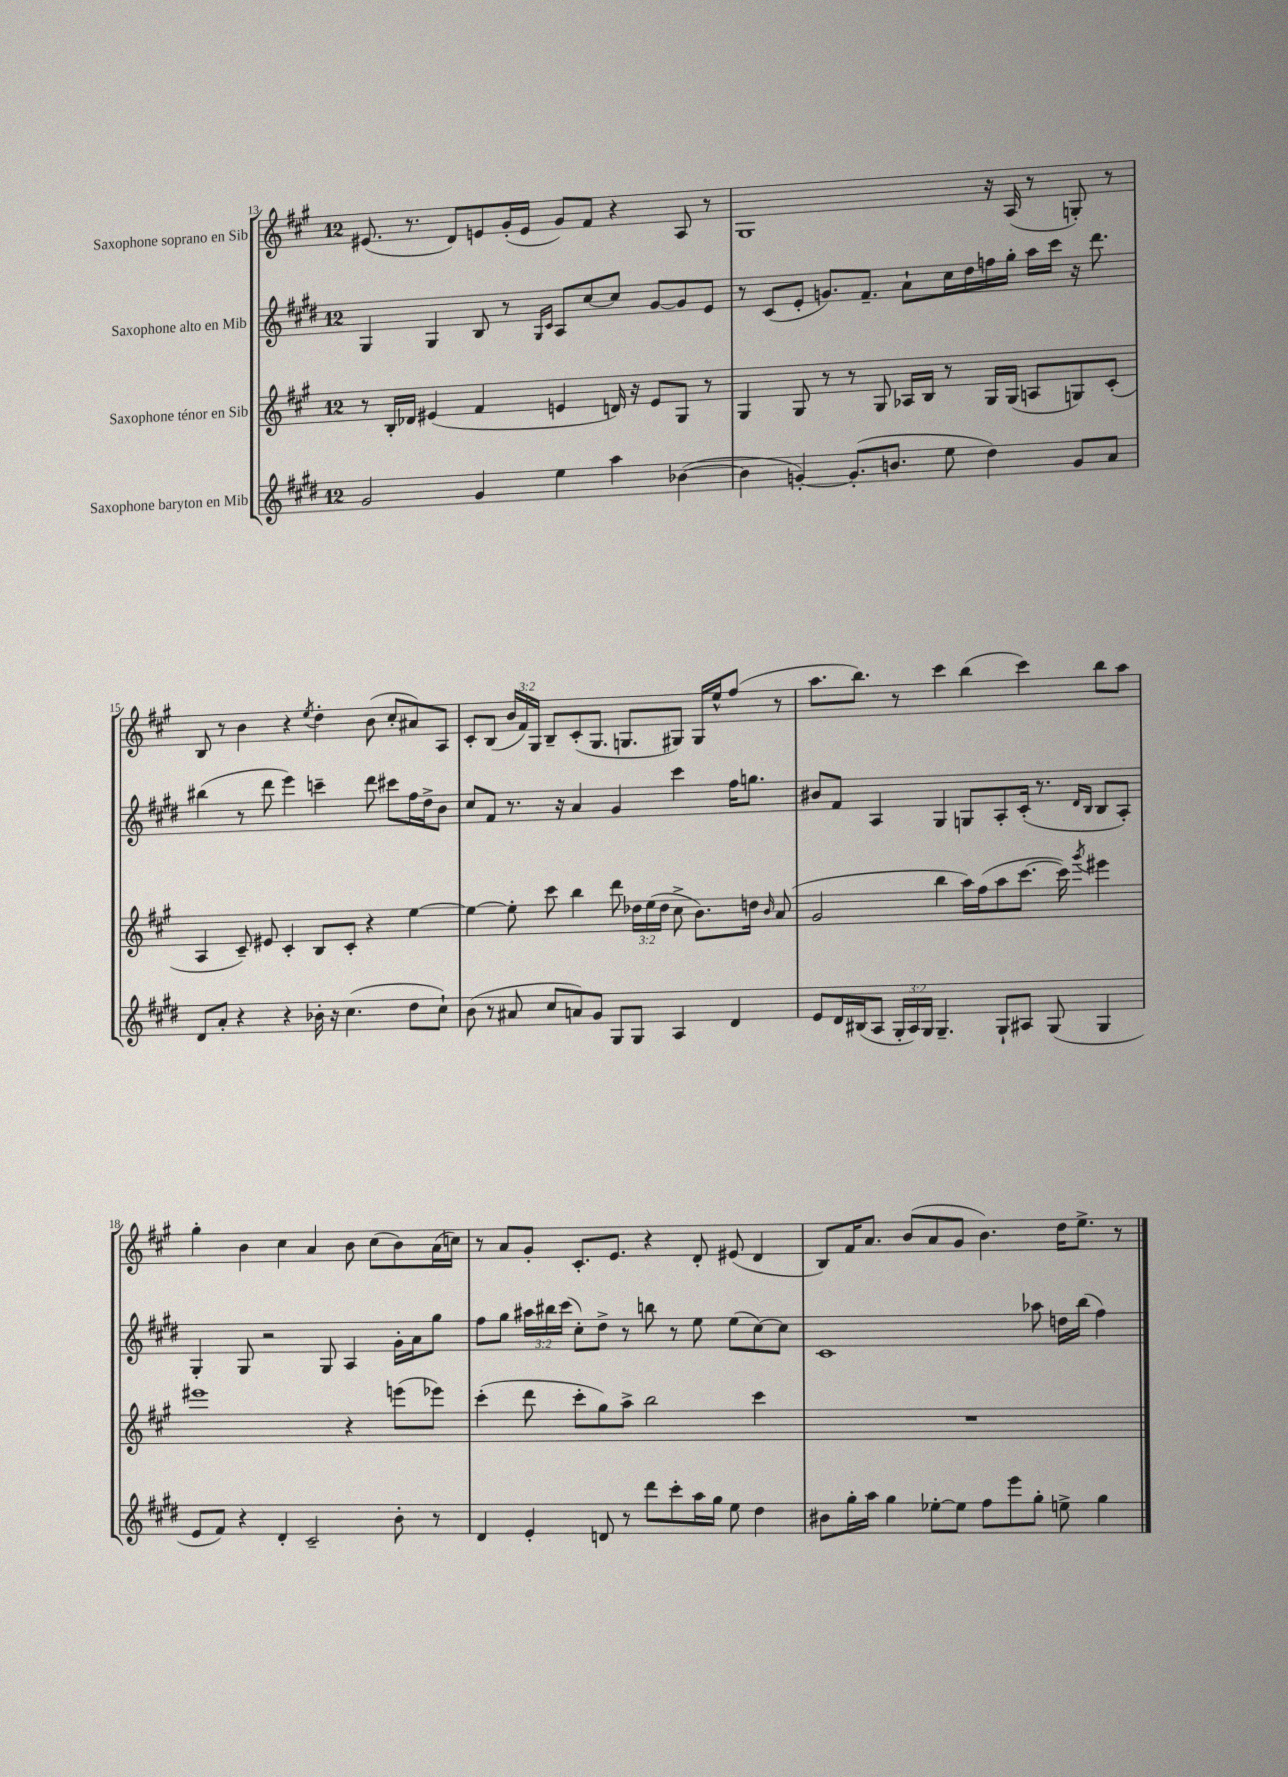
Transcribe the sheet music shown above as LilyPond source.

<<
\new StaffGroup <<
\new Staff = "s0" \with { instrumentName = "Saxophone soprano en Sib" } {
    \clef treble \key a \major \once \override Staff.TimeSignature.style = #'single-digit \time 12/8 \override Staff.TupletNumber.text = #tuplet-number::calc-fraction-text
    \autoBeamOff eis'8.( r8. d'8[) e'8 gis'16-.( e'16] gis'8[) fis'8] r4 a8 r8 |
    gis1 r16 a16( r8 g8-.) r8 |
    b8 r8 b'4 r4 \acciaccatura { e''8 } d''4-. b'8( cis''8[-. ais'8) a8] |
    cis'8[-. b8]( \tuplet 3/2 { b'16[ fis'16) gis16] } b8[-- cis'8-.( gis8.] g8.[ gis8]) gis16[ e''16-^ fis''8]( r8 |
    a''8.[ b''8.]) r8 cis'''4 b''4( cis'''4) b''8[ a''8] |
    gis''4-. b'4 cis''4 a'4 b'8 cis''8[( b'8) a'16( c''16]) |
    r8 a'8[ gis'8]-. cis'8.[-. e'8.] r4 d'8-. eis'8( d'4 |
    b8[) fis'16 a'8.] b'8[( a'8 gis'8] b'4.) d''16[ e''8.]-> r8 \bar "|." |
}
\new Staff = "s1" \with { instrumentName = "Saxophone alto en Mib" } {
    \clef treble \key e \major \once \override Staff.TimeSignature.style = #'single-digit \time 12/8 \override Staff.TupletNumber.text = #tuplet-number::calc-fraction-text
    \autoBeamOff gis4 gis4 b8 r8 \grace { gis16[ cis'16] } a8[ cis''8~ cis''8] gis'8[~ gis'8 e'8] |
    r8 cis'8[( e'8]-. g'8.[) fis'8.]-- a'8[-! cis''16 dis''16 f''16 gis''16]-. a''16[ cis'''16] r16 dis'''8. |
    bis''4( r8 dis'''8 e'''4) c'''4-- dis'''8 cis'''8[ fis''16 dis''16-> b'8] |
    cis''8[ fis'8] r8. r16 a'4 gis'4 cis'''4 fis''16[ g''8.] |
    bis'8[ fis'8] a4 gis4 g8[ a8-. cis'16]-.( r8. \grace { dis'16[ b16] } b8[ a8]-.) |
    gis4-. gis8 r2 gis8 a4 gis'16[-. a'16 gis''8] |
    fis''8[ gis''8] \tuplet 3/2 { ais''16[ bis''16 cis'''16]( } cis''8[-.) dis''8]-> r8 b''8 r8 e''8 e''8[( cis''8~) cis''8] |
    cis'1 aes''8 d''16[ b''16]( fis''4) \bar "|." |
}
\new Staff = "s2" \with { instrumentName = "Saxophone ténor en Sib" } {
    \clef treble \key a \major \once \override Staff.TimeSignature.style = #'single-digit \time 12/8 \override Staff.TupletNumber.text = #tuplet-number::calc-fraction-text
    \autoBeamOff r8 b16[-. des'16] eis'4( fis'4 e'4 d'16) r16 e'8[ gis8] r8 |
    gis4 gis8 r8 r8 gis8 aes16[ b16] r8 gis16[ gis16]( a8[ g8) cis'8]-.( |
    a4 cis'8--) eis'8 cis'4-. b8[ cis'8]-. r4 e''4~ |
    e''4~ e''8-. cis'''8 b''4 d'''8 \tuplet 3/2 { des''16[ e''16( des''16] } cis''8-> b'8.[) d''16] \grace { b'16 } a'8( |
    gis'2 b''4 a''16[) fis''16( a''8 cis'''8.]~ cis'''16) \acciaccatura { gis'''8 } eis'''4 |
    eis'''1 r4 e'''8[( ees'''8]) |
    cis'''4-.( d'''8 cis'''8[-. gis''8) a''8]-> b''2 cis'''4 |
    R1. \bar "|." |
}
\new Staff = "s3" \with { instrumentName = "Saxophone baryton en Mib" } {
    \clef treble \key e \major \once \override Staff.TimeSignature.style = #'single-digit \time 12/8 \override Staff.TupletNumber.text = #tuplet-number::calc-fraction-text
    \autoBeamOff gis'2 gis'4 e''4 a''4 bes'4~( |
    bes'4 g'4~-.) g'8.[-.( b'8.] e''8 dis''4) g'8[ a'8] |
    dis'8[ a'8]-. r4 r4 bes'16-. r16 cis''4.( dis''8[ cis''8]-!) |
    b'8( r8 ais'8 cis''8[ a'8) gis'8] gis8[ gis8] a4 dis'4 |
    e'8[ dis'16 bis16( a8] \tuplet 3/2 { gis16[-. a16) gis16] } gis4.-- gis8[-! ais8] gis8( gis4 |
    e'8[ fis'8]) r4 dis'4-. cis'2-- b'8-. r8 |
    dis'4 e'4-. d'8 r8 dis'''8[ cis'''8-. a''16 gis''16] e''8 dis''4 |
    bis'8[ gis''16-. a''16] gis''4 ees''8[~-. ees''8] fis''8[ e'''8 gis''8]-. e''8-> gis''4 \bar "|." |
}
>>
>>
\layout { \context { \Score currentBarNumber = #13 } }
